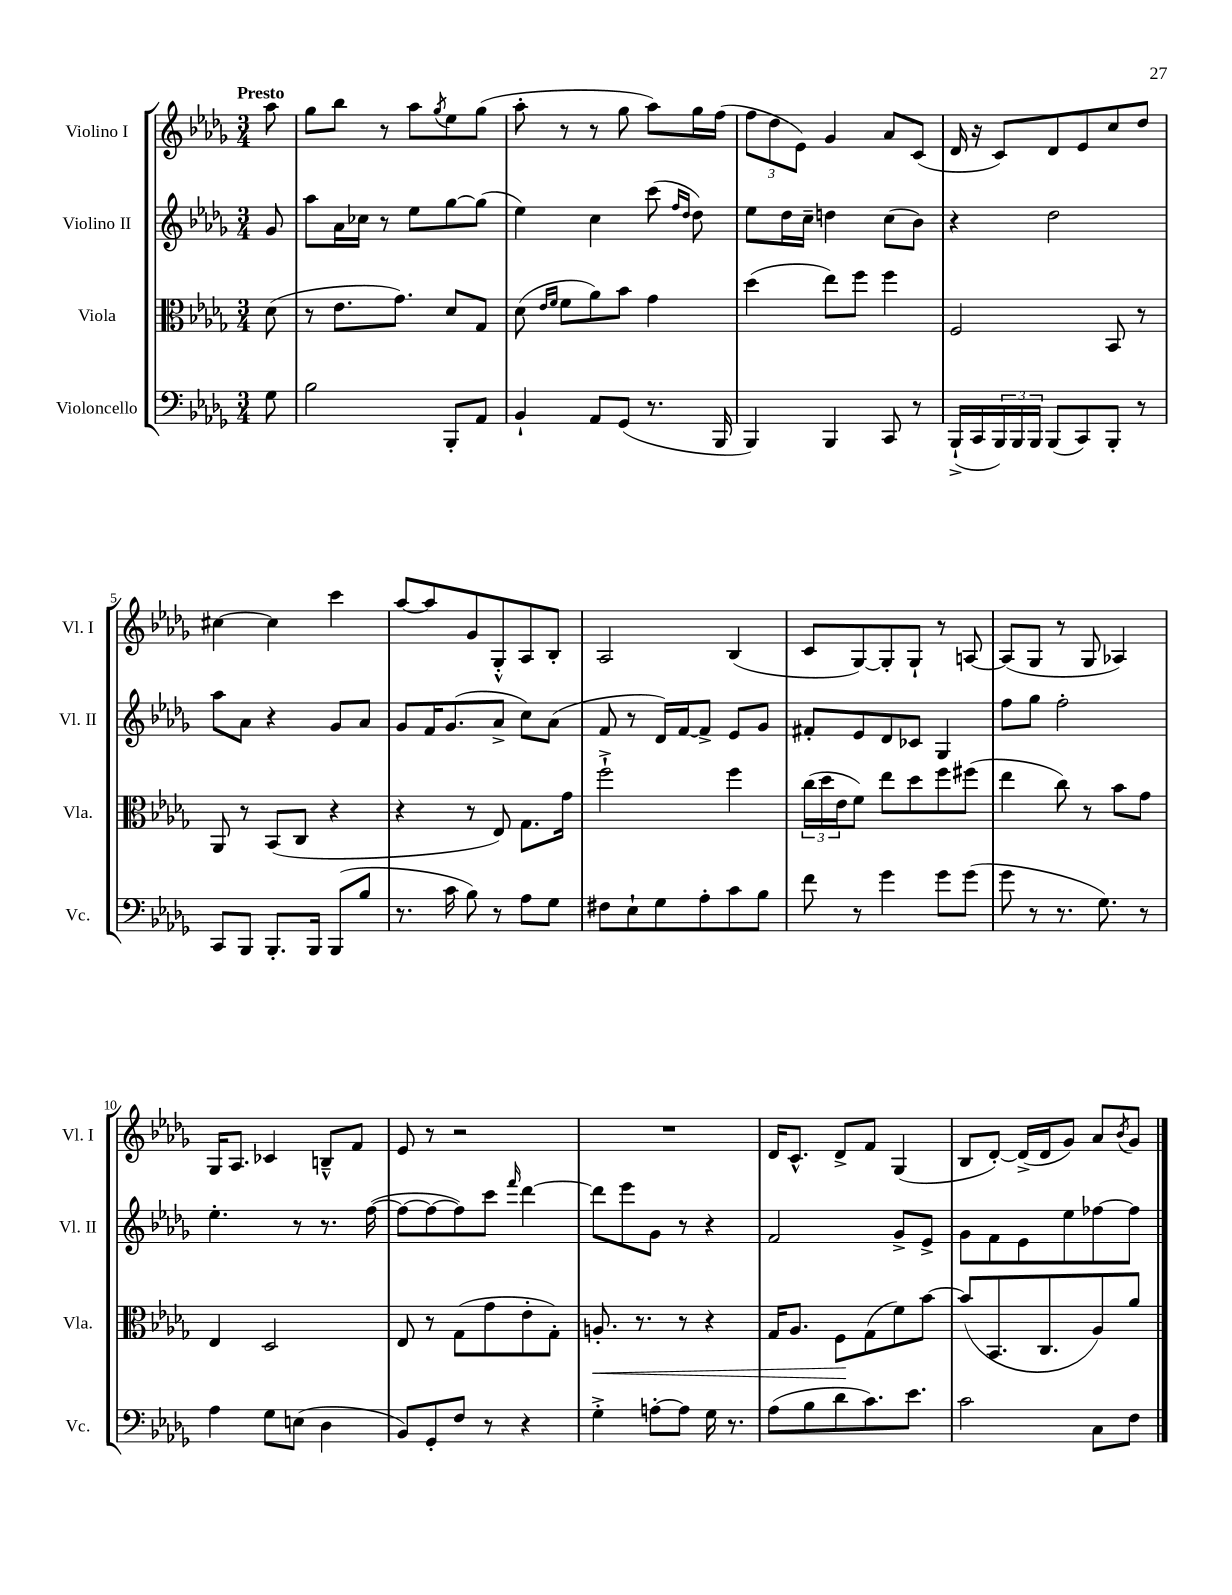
<<
\new StaffGroup <<
\new Staff = "s0" \with { instrumentName = "Violino I" shortInstrumentName = "Vl. I" } {
    \clef treble \key des \major \numericTimeSignature \time 3/4 \partial 8 \tempo "Presto"
    aes''8 |
    ges''8 bes''8 r8 aes''8 \acciaccatura { ges''8 } ees''8 ges''8( |
    aes''8-. r8 r8 ges''8 aes''8) ges''16 f''16( |
    \tuplet 3/2 { f''8 des''8 ees'8) } ges'4 aes'8 c'8( |
    des'16 r16 c'8) des'8 ees'8 c''8 des''8 |
    cis''4~ cis''4 c'''4 |
    aes''8~ aes''8 ges'8 ges8-.-^ aes8 bes8-. |
    aes2 bes4( |
    c'8 ges8~) ges8-. ges8-! r8 a8~ |
    a8( ges8 r8 ges8 aes4) |
    ges16 aes8. ces'4 b8---^ f'8 |
    ees'8 r8 r2 |
    R2. |
    des'16 c'8.-^ des'8-> f'8 ges4( |
    bes8 des'8~-.) des'16->( des'16 ges'8) aes'8 \acciaccatura { bes'8 } ges'8 \bar "|." |
}
\new Staff = "s1" \with { instrumentName = "Violino II" shortInstrumentName = "Vl. II" } {
    \clef treble \key des \major \numericTimeSignature \time 3/4 \partial 8
    ges'8 |
    aes''8 aes'16 ces''16 r8 ees''8 ges''8~ ges''8( |
    ees''4) c''4 c'''8( \grace { f''16 des''16 } des''8) |
    ees''8 des''16 c''16-- d''4 c''8( bes'8) |
    r4 des''2 |
    aes''8 aes'8 r4 ges'8 aes'8 |
    ges'8 f'16 ges'8.( aes'8-> c''8) aes'8( |
    f'8 r8 des'16) f'16~ f'8-> ees'8 ges'8 |
    fis'8-. ees'8 des'8 ces'8 ges4 |
    f''8 ges''8 f''2-. |
    ees''4.-. r8 r8. f''16~( |
    f''8~ f''8~ f''8) c'''8 \grace { f'''16 } des'''4~ |
    des'''8 ees'''8 ges'8 r8 r4 |
    f'2 ges'8-> ees'8-> |
    ges'8 f'8 ees'8 ees''8 fes''8~ fes''8 \bar "|." |
}
\new Staff = "s2" \with { instrumentName = "Viola" shortInstrumentName = "Vla." } {
    \clef alto \key des \major \numericTimeSignature \time 3/4 \partial 8
    des'8( |
    r8 ees'8. ges'8.) des'8 ges8 |
    des'8( \grace { ees'16 f'16 } f'8 aes'8) bes'8 ges'4 |
    des''4( ees''8) f''8 f''4 |
    f2 bes,8 r8 |
    aes,8 r8 bes,8( c8 r4 |
    r4 r8 ees8) ges8. ges'16 |
    f''2-!-> f''4 |
    \tuplet 3/2 { c''16( des''16 ees'16 } f'8) ees''8 des''8 f''8 fis''8( |
    ees''4 c''8) r8 bes'8 ges'8 |
    ees4 des2 |
    ees8 r8 ges8( ges'8 ees'8-. ges8-.) |
    a8.-.\< r8. r8 r4 |
    ges16 aes8. f8\! ges8( f'8) bes'8~ |
    bes'8( bes,8. c8. aes8) aes'8 \bar "|." |
}
\new Staff = "s3" \with { instrumentName = "Violoncello" shortInstrumentName = "Vc." } {
    \clef bass \key des \major \numericTimeSignature \time 3/4 \partial 8
    ges8 |
    bes2 bes,,8-. aes,8 |
    bes,4-! aes,8 ges,8( r8. bes,,16 |
    bes,,4) bes,,4 c,8 r8 |
    bes,,16-!->( c,16 \tuplet 3/2 { bes,,16) bes,,16 bes,,16 } bes,,8( c,8) bes,,8-. r8 |
    c,8 bes,,8 bes,,8.-. bes,,16 bes,,8( bes8 |
    r8. c'16 bes8) r8 aes8 ges8 |
    fis8 ees8-! ges8 aes8-. c'8 bes8 |
    f'8 r8 ges'4 ges'8 ges'8( |
    ges'8 r8 r8. ges8.) r8 |
    aes4 ges8 e8( des4 |
    bes,8) ges,8-. f8 r8 r4 |
    ges4-.-> a8~-. a8 ges16 r8. |
    aes8( bes8 des'8 c'8.) ees'8. |
    c'2 c8 f8 \bar "|." |
}
>>
>>
